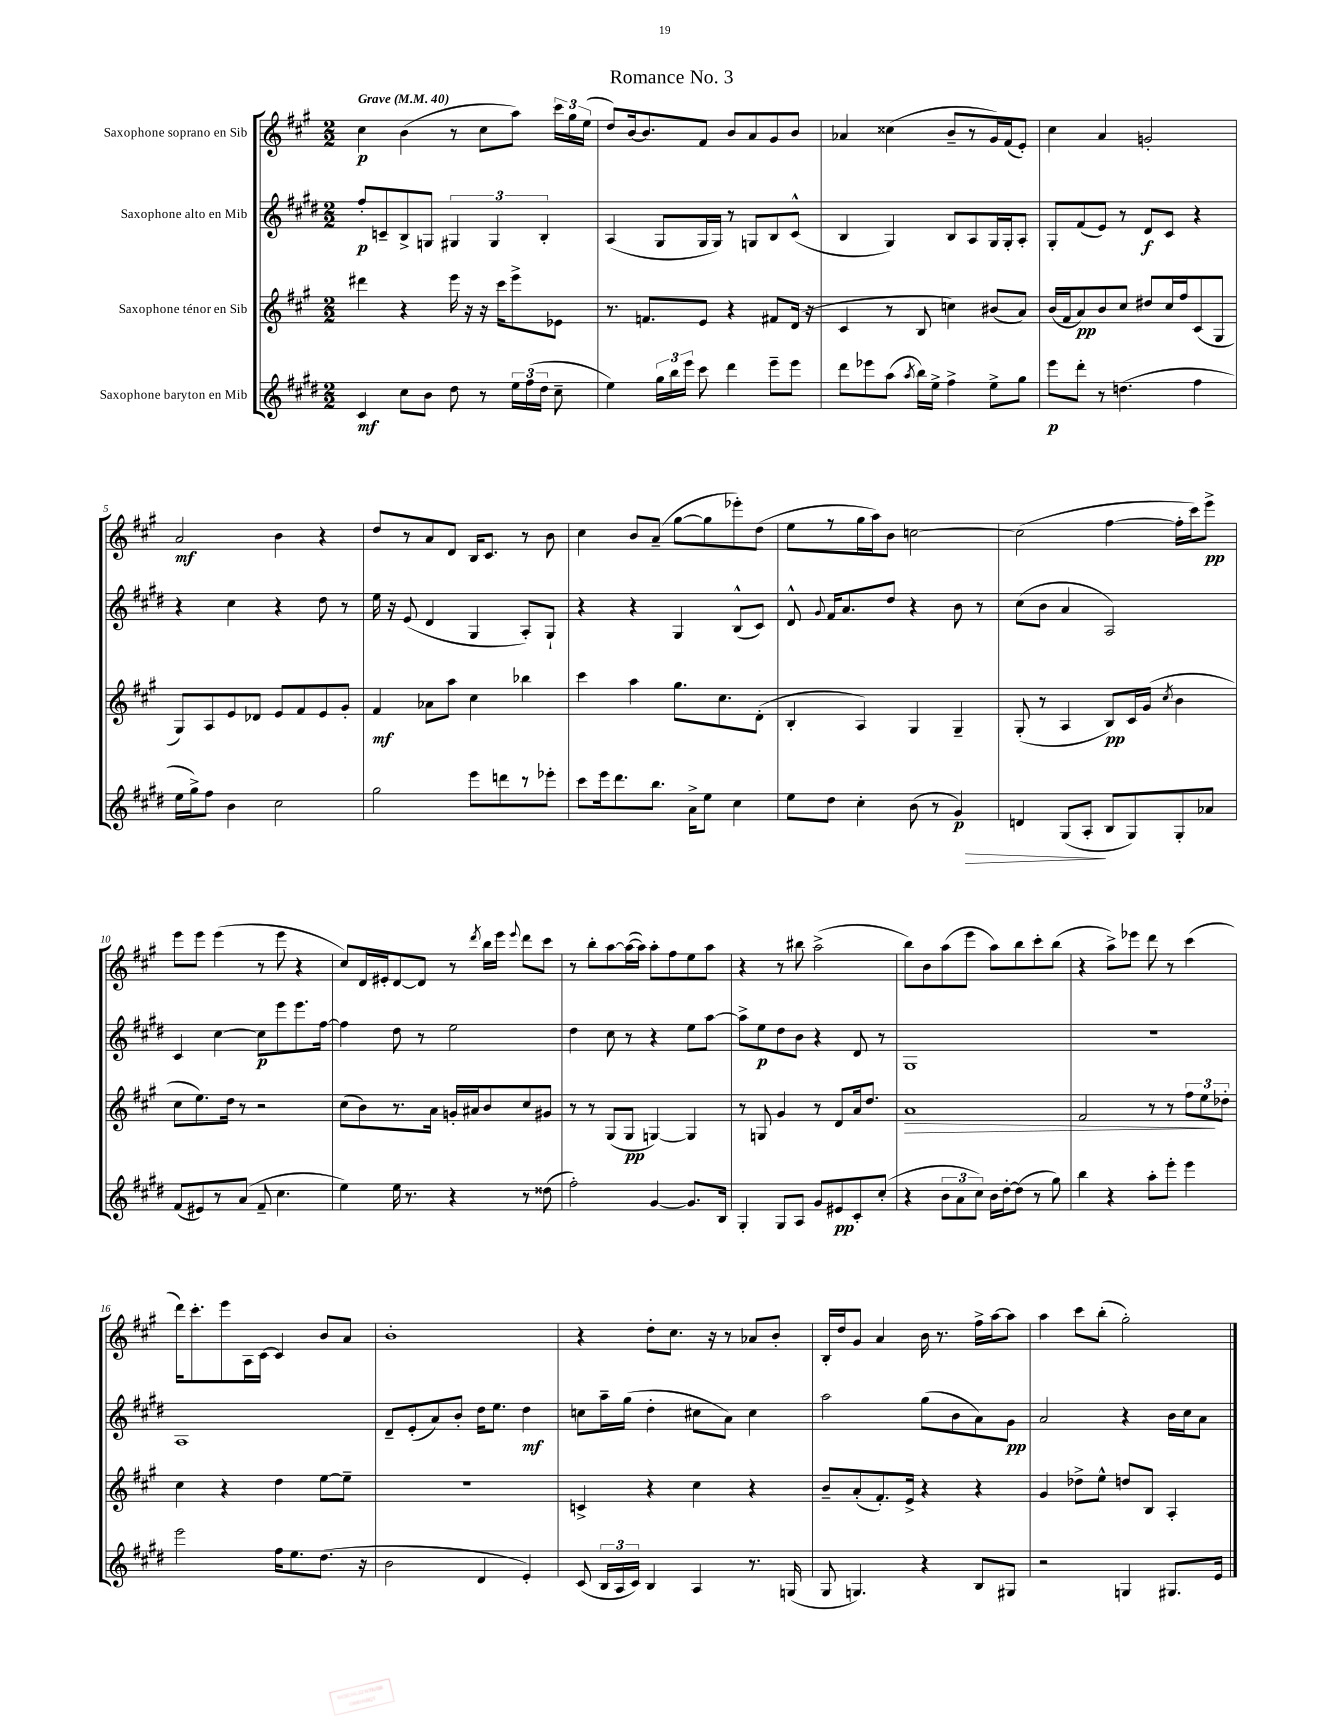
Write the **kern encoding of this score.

**kern	**kern	**kern	**kern
*staff4	*staff3	*staff2	*staff1
*clefG2	*clefG2	*clefG2	*clefG2
*k[f#c#g#d#]	*k[f#c#g#]	*k[f#c#g#d#]	*k[f#c#g#]
*M2/2	*M2/2	*M2/2	*M2/2
*MM40	*MM40	*MM40	*MM40
4c#	4ddd#	8ff#'	4cc#
.	.	8c~	.
8cc#	4r	8B^	(4b
8b	.	8G	.
8dd#	16eee	6G#	8r
.	16r	.	.
8r	16r	.	8cc#
.	.	6G#	.
.	16ccc#	.	.
24ee	8eee^	.	8aa)
(24ff#	.	.	.
24dd#	.	6B'	.
8cc#~	8e-	.	24ccc#
.	.	.	24gg#
.	.	.	(24ee
=	=	=	=
4ee)	8.r	(4A	8dd)
.	.	.	[16b
.	8.f	.	8.b]
24gg#	.	8G#	.
24bb	.	.	.
24eee	.	.	.
8ccc#	8e	16G#	8f#
.	.	16G#)	.
4ddd#	4r	8r	8b
.	.	8G	8a
8eee~	8f#	8B	8g#
8eee	(16d	(8c#^^	8b
.	16r	.	.
=	=	=	=
8ddd#	4c#	4B	4a-
8eee-	.	.	.
(8aa	8r	4G#)	(4cc##
8qaa	.	.	.
16bb)	8B	.	.
16ee^	.	.	.
4ff#^	4cc)	8B	8b~
.	.	8A	8r
8ee^	(8b#	16G#	16g#)
.	.	16G#'	(16f#
8gg#	8a)	8A'	8e')
=	=	=	=
8eee	(16b	8G#'	4cc#
.	16f#	.	.
8ddd#'	8a)	(8f#	.
8r	8b	8e)	4a
(4.dd	8cc#	8r	.
.	8dd#	8d#	2g'
.	16cc#	8c#	.
.	16ff#	.	.
4ff#	(8c#	4r	.
.	8G#	.	.
=	=	=	=
16ee	8G#)	4r	2a
16gg#^)	.	.	.
8ff#	8A	.	.
4b	8e	4cc#	.
.	8d-	.	.
2cc#	8e	4r	4b
.	8f#	.	.
.	8e	8dd#	4r
.	8g#'	8r	.
=	=	=	=
2gg#	4f#	16ee	8dd
.	.	16r	.
.	.	(8e	8r
.	8a-	4d#	8a
.	8aa	.	8d
8eee	4cc#	4G#	16B
.	.	.	8.c#
8ddd	.	.	.
8r	4bb-	8A')	8r
8eee-'	.	8G#`	8b
=	=	=	=
8ccc#	4ccc#	4r	4cc#
16eee	.	.	.
8.ddd#	.	.	.
.	4aa	4r	8b
8.bb	.	.	(8a~
.	8.gg#	4G#	[8gg#
16a^	.	.	.
8ee	.	.	8gg#]
.	8.cc#	.	.
4cc#	.	(8B^^	8eee-')
.	(8d'	8c#)	(8dd
=	=	=	=
8ee	4B'	8d#^^	8ee
.	.	8qqg#	.
8dd#	.	16f#	8r
.	.	8.a	.
4cc#'	4A)	.	16gg#
.	.	.	16aa)
.	.	8dd#	8b
(8b	4G#	4r	[2cc
8r	.	.	.
4g#)	4G#~	8b	.
.	.	8r	.
=	=	=	=
4d	(8G#'	(8cc#	(2cc]
.	8r	8b	.
(8G#	4A	4a	.
8A'	.	.	.
8B	8B)	2A)	[4ff#
8G#)	16c#	.	.
.	(16g#	.	.
.	8qcc#	.	.
8G#'	4b	.	16ff#']
.	.	.	16ccc#)
8a-	.	.	8eee^
=	=	=	=
(8f#	8cc#	4c#	8eee
8e#)	8.ee)	.	8eee
8r	.	[4cc#	(4eee
.	16dd	.	.
(8a	8r	.	.
8f#~	2r	8cc#]	8r
4.cc#	.	8eee	8eee
.	.	8.eee	4r
.	.	[16ff#	.
=	=	=	=
4ee)	(8cc#	4ff#]	8cc#)
.	8b)	.	16d
.	.	.	16e#'
16ee	8.r	8dd#	[8d
8.r	.	.	.
.	.	8r	8d]
.	16a	.	.
4r	16g'	2ee	8r
.	16a#	.	.
.	.	.	8qddd
.	8b	.	16bb
.	.	.	16eee
.	.	.	8qqeee
8r	8cc#	.	8ddd
(8dd##	8g#	.	8ccc#
=	=	=	=
2ff#')	8r	4dd#	8r
.	8r	.	8bb'
.	(8G#	8cc#	[8aa
.	8G#	8r	(16aa_
.	.	.	16aa])
[4g#	[4G)	4r	8aa'
.	.	.	8ff#
8.g#]	4G]	8ee	8ee
.	.	[8aa	8aa
16B	.	.	.
=	=	=	=
4G#'	8r	8aa^]	4r
.	8G	8ee	.
8G#	4g#	8dd#	8r
8A	.	8b	8bb#
8g#	8r	4r	(2aa^
8e#	8d	.	.
8c#'	16a	8d#	.
.	8.dd	.	.
(8cc#'	.	8r	.
=	=	=	=
4r	1a	1G#	8bb)
.	.	.	8b
12b	.	.	(8aa
12a	.	.	.
.	.	.	8eee
12cc#)	.	.	.
16b	.	.	8aa)
[16dd#'	.	.	.
(8dd#]	.	.	8bb
8r	.	.	8ccc#'
8gg#)	.	.	(8bb
=	=	=	=
4bb	2f#	1r	4r
4r	.	.	8aa^)
.	.	.	8eee-
8aa'	8r	.	8ddd
8eee'	8r	.	8r
4eee	12ff#	.	(4ccc#
.	12ee	.	.
.	12dd-'	.	.
=	=	=	=
2eee	4cc#	1A	16ddd)
.	.	.	8.ccc#'
.	4r	.	8eee
.	.	.	16A
.	.	.	[16c#
16ff#	4dd	.	4c#]
8.ee	.	.	.
(8.dd#	[8ee	.	8b
.	8ee~]	.	8a
16r	.	.	.
=	=	=	=
2b	1r	8d#~	1b'
.	.	(8e'	.
.	.	8a)	.
.	.	8b'	.
4d#	.	16dd#	.
.	.	8.ee	.
4e')	.	4dd#	.
=	=	=	=
(8c#	4c^	8cc	4r
24B	.	16aa~	.
24A	.	.	.
.	.	(16gg#	.
24c#)	.	.	.
4B	4r	4dd#'	8dd'
.	.	.	8.cc#
4A	4cc#	8cc#	.
.	.	.	16r
.	.	8a)	8r
8.r	4r	4cc#	8a-
.	.	.	8b'
(16G	.	.	.
=	=	=	=
8G#	8b~	2aa	16B'
.	.	.	16dd
4.G)	(8a'	.	8g#
.	8.f#')	.	4a
.	16e^	.	.
4r	4r	(8gg#	16b
.	.	.	8.r
.	.	8b	.
8B	4r	8a)	16ff#^
.	.	.	[16aa
8G#	.	8g#	8aa]
=	=	=	=
2r	4g#	2a	4aa
.	8dd-^	.	8ccc#
.	8ee^^	.	(8bb'
4G	8dd	4r	2gg#')
.	8B	.	.
8.G#	4A'	16b	.
.	.	16cc#	.
.	.	8a	.
16e	.	.	.
==	==	==	==
*-	*-	*-	*-
